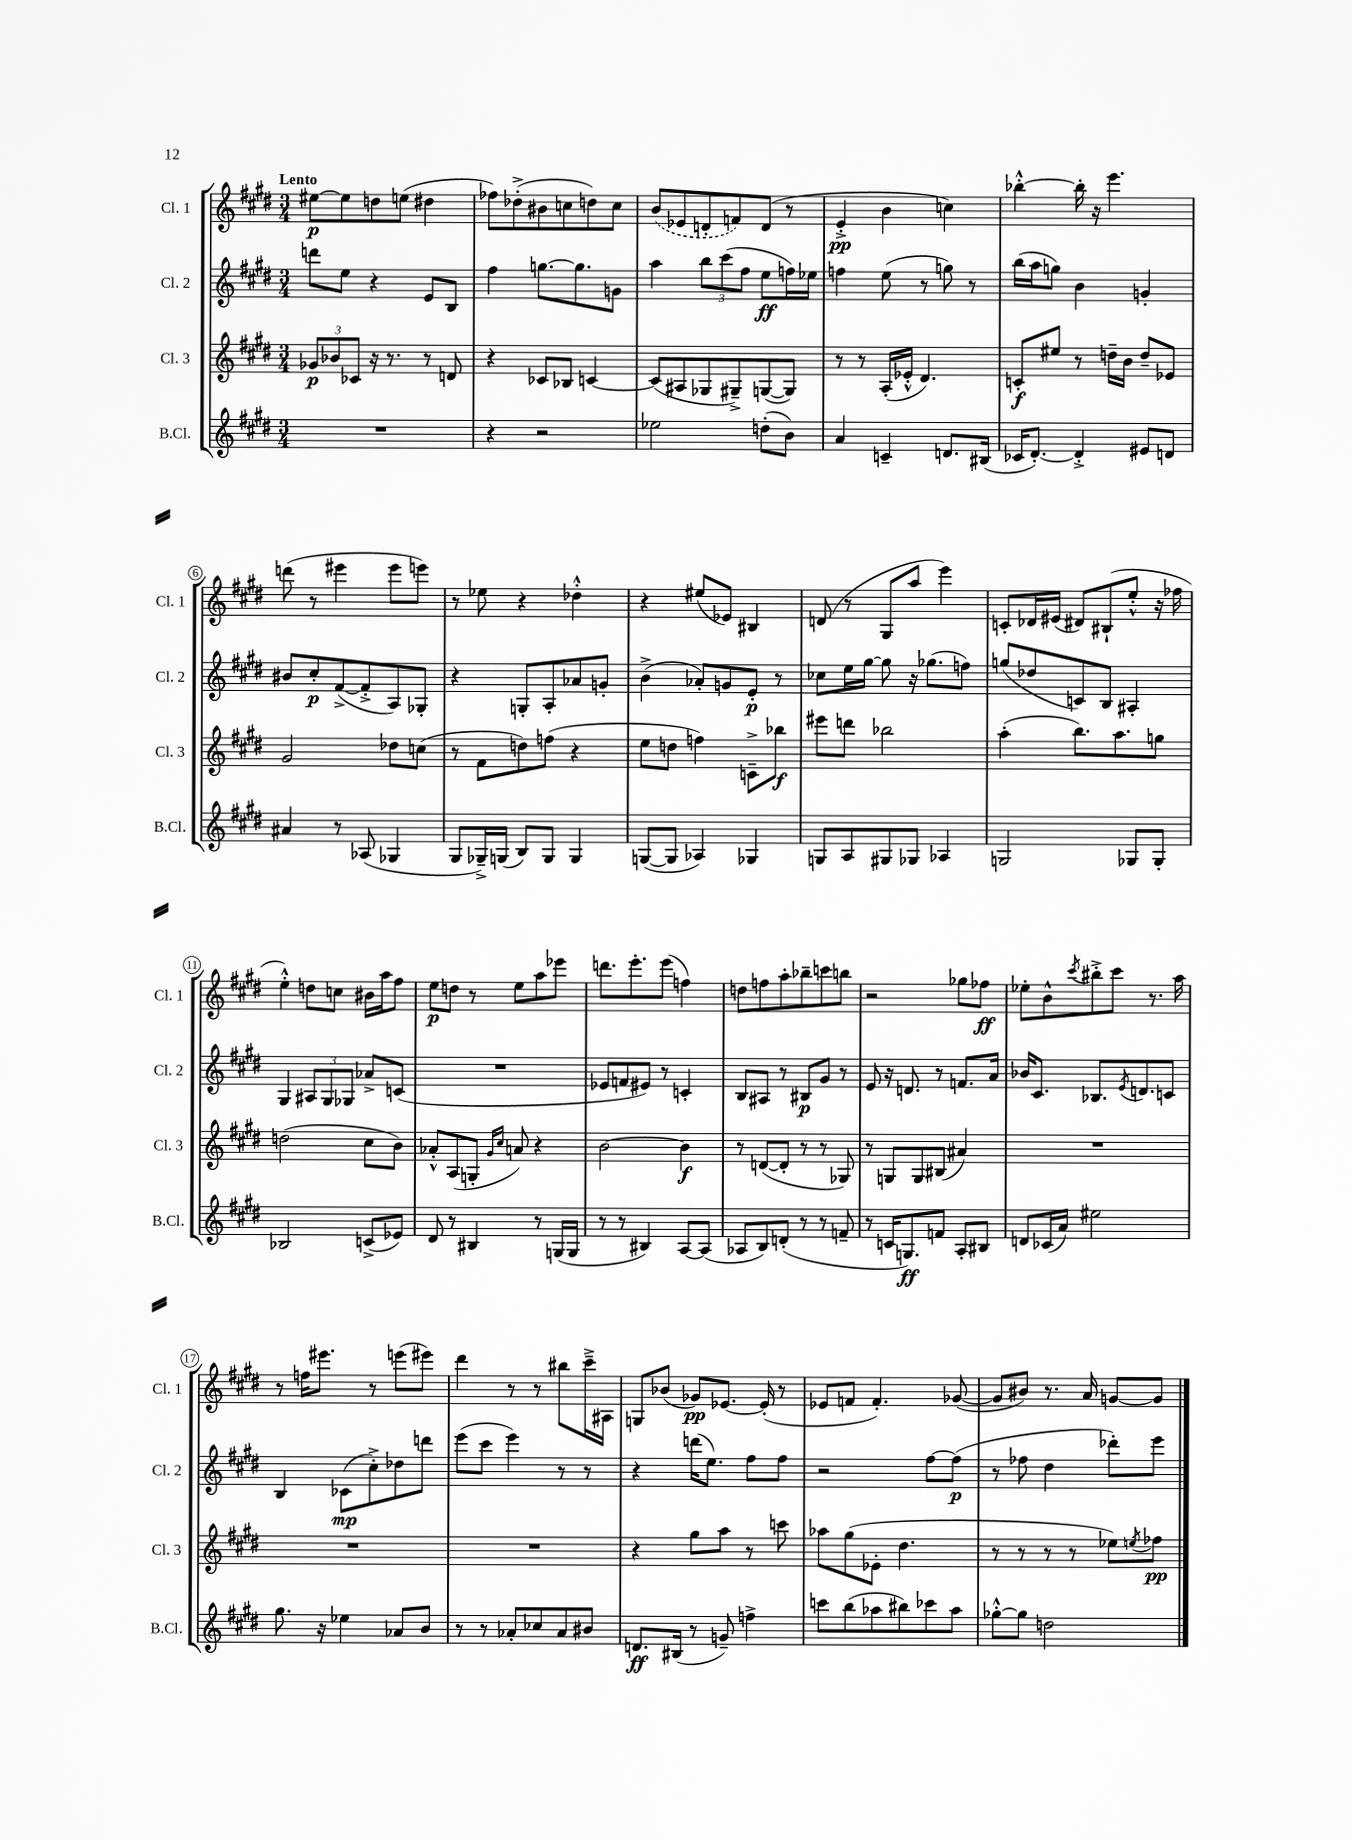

**kern	**dynam	**kern	**dynam	**kern	**dynam	**kern	**dynam
*part4	*part4	*part3	*part3	*part2	*part2	*part1	*part1
*staff4	*staff4	*staff3	*staff3	*staff2	*staff2	*staff1	*staff1
*I"B.Cl.	*	*I"Cl. 3	*	*I"Cl. 2	*	*I"Cl. 1	*
*I'B.Cl.	*	*I'Cl. 3	*	*I'Cl. 2	*	*I'Cl. 1	*
*clefG2	*	*clefG2	*	*clefG2	*	*clefG2	*
*k[f#c#g#d#]	*	*k[f#c#g#d#]	*	*k[f#c#g#d#]	*	*k[f#c#g#d#]	*
*M3/4	*	*M3/4	*	*M3/4	*	*M3/4	*
=1	=1	=1	=1	=1	=1	=1	=1
!	!	!	!	!	!	!LO:TX:a:B:t=Lento	!
2.r	.	12g-X/L	p	8dddn\L	.	[8ee#X\L	p
.	.	12b-X/	.	.	.	.	.
.	.	.	.	8ee\J	.	8ee#\]	.
.	.	12c-X/J	.	.	.	.	.
.	.	16r	.	4r	.	8ddn\	.
.	.	8.r	.	.	.	.	.
.	.	.	.	.	.	(8een\J	.
.	.	8r	.	8e/L	.	4dd#X\	.
.	.	8dn/	.	8B/J	.	.	.
=2	=2	=2	=2	=2	=2	=2	=2
4r	.	4r	.	4ff#\	.	8ff-X\L)	.
.	.	.	.	.	.	(8dd-X'^\	.
2r	.	8c-X/L	.	[8.ggn\L	.	8b#X\	.
.	.	8B-X/J	.	.	.	8ccn\	.
.	.	.	.	8.gg\]	.	.	.
.	.	[4cn/	.	.	.	8ddn\)	.
.	.	.	.	8gn\J	.	8cc\J	.
=3	=3	=3	=3	=3	=3	=3	=3
2ee-X\	.	(8c/L]	.	4aa\	.	(8b/L	.
.	.	8A#X/	.	.	.	8e-X/	.
.	.	8G-X/	.	12bb\L	.	8dn'/	.
.	.	.	.	(12ccc#\	.	.	.
.	.	8G#X~^/)	.	.	.	8fn/)	.
.	.	.	.	12ff#\J	.	.	.
(8ddn'\L	.	([8Gn/	.	8ee\L	ff	(8d/J	.
8b\J)	.	8G/J])	.	16ffn\L)	.	8r	.
.	.	.	.	16ee-X\JJ	.	.	.
=4	=4	=4	=4	=4	=4	=4	=4
4a/	.	8r	.	4ffn\	.	4e'^/	pp
.	.	8r	.	.	.	.	.
4cn~/	.	(16A'/LL	.	(8ee\	.	4b\	.
.	.	16e-X'^^/JJ	.	.	.	.	.
.	.	4.d#/)	.	8r	.	.	.
8.dn/L	.	.	.	8ggn\)	.	4ccn\)	.
.	.	.	.	8r	.	.	.
(16B#X/Jk	.	.	.	.	.	.	.
=5	=5	=5	=5	=5	=5	=5	=5
16c-X/KL	.	8cn'/L	f	(16bb\LL	.	[4bb-X'^^\	.
[8.d#'/J)	.	.	.	16aa\J	.	.	.
.	.	8ee#X/J	.	8ggn\J)	.	.	.
4d#'^/]	.	8r	.	4b\	.	16bb-'\]	.
.	.	.	.	.	.	16r	.
.	.	16ddn~\LL	.	.	.	4.eee\	.
.	.	16b\JJ	.	.	.	.	.
8e#X/L	.	8dd~/L	.	4gn'/	.	.	.
8dn/J	.	8e-X/J	.	.	.	.	.
!!LO:LB:g=z
=6	=6	=6	=6	=6	=6	=6	=6
4a#X/	.	2g#/	.	8b#X/L	.	(8dddn\	.
.	.	.	.	8cc#'/	p	8r	.
8r	.	.	.	([8f#^/	.	4eee#X\	.
(8A-X/	.	.	.	8f#'^/]	.	.	.
4G-X/	.	8dd-X\L	.	8A/)	.	8eee#\L	.
.	.	(8ccn\J	.	8G-X'/J	.	8eeen\J)	.
=7	=7	=7	=7	=7	=7	=7	=7
8G#/L	.	8r	.	4r	.	8r	.
16G-X~^/L)	.	8f#\L	.	.	.	8ee-X\	.
(16Gn/JJ	.	.	.	.	.	.	.
8B/L)	.	8ddn\)	.	8Gn'/L	.	4r	.
8G/J	.	(8ffn\J	.	8A'/	.	.	.
4G/	.	4r	.	8a-X/	.	4dd-X'^^\	.
.	.	.	.	8gn'/J	.	.	.
=8	=8	=8	=8	=8	=8	=8	=8
([8Gn/L	.	8ee\L	.	(4b^\	.	4r	.
8G/J]	.	8ddn\J	.	.	.	.	.
4A-X/)	.	4ffn\)	.	8a-X'/L)	.	(8ee#X/L	.
.	.	.	.	8gn/	.	8e-X/J)	.
4G-X/	.	8cn~^\L	.	8e'/J	p	4B#X/	.
.	.	8bb-X\J	f	8r	.	.	.
=9	=9	=9	=9	=9	=9	=9	=9
8Gn/L	.	8eee#X\L	.	8cc-X\L	.	(8dn/	.
8A/	.	8dddn\J	.	16ee\L	.	8r	.
.	.	.	.	[16gg#\JJ	.	.	.
8G#X/	.	2bb-X\	.	8gg#\]	.	8G#/L	.
8G-X/J	.	.	.	16r	.	8aa/J	.
.	.	.	.	(8.gg-X\L	.	.	.
4A-X/	.	.	.	.	.	4eee\)	.
.	.	.	.	8ffn\J)	.	.	.
=10	=10	=10	=10	=10	=10	=10	=10
2Gn/	.	(4aa'\	.	(8ggn/L	.	8cn'/L	.
.	.	.	.	8dd-X/	.	16d-X/L	.
.	.	.	.	.	.	(16e#X/JJ	.
.	.	8.bb\L)	.	8cn/)	.	8d#X/L)	.
.	.	.	.	8B/J	.	(8B#X`/	.
.	.	8.aa\	.	.	.	.	.
8G-X/L	.	.	.	4A#X'/	.	8ee'^^/J	.
8G-'/J	.	8ggn\J	.	.	.	16r	.
.	.	.	.	.	.	16ff-X\	.
!!LO:LB:g=z
=11	=11	=11	=11	=11	=11	=11	=11
2B-X/	.	(2ddn\	.	4G#/	.	4ee'^^\)	.
.	.	.	.	12A#X/L	.	8ddn\L	.
.	.	.	.	12G#/	.	.	.
.	.	.	.	.	.	8ccn\J	.
.	.	.	.	12G-X/J	.	.	.
(8cn^/L	.	8cc#\L	.	8a-X^/L	.	16b#X\LL	.
.	.	.	.	.	.	16aa\J	.
8e-X/J)	.	8b\J)	.	(8cn/J	.	8ff#\J	.
=12	=12	=12	=12	=12	=12	=12	=12
8d#/	.	8a-X'^^/L	.	2.r	.	8ee\L	p
8r	.	(8A/	.	.	.	8ddn\J	.
4B#X/	.	8Gn'/J	.	.	.	8r	.
.	.	16qqg#/LL	.	.	.	.	.
.	.	16qqcc#/JJ	.	.	.	.	.
.	.	8an/)	.	.	.	8ee\L	.
8r	.	4r	.	.	.	8aa\	.
(16Gn/LL	.	.	.	.	.	8eee-X\J	.
16G/JJ	.	.	.	.	.	.	.
=13	=13	=13	=13	=13	=13	=13	=13
8r	.	[2b\	.	8e-X/L	.	8.dddn\L	.
8r	.	.	.	8fn/	.	.	.
.	.	.	.	.	.	8.eee'\	.
4B#X/)	.	.	.	8e#X/J)	.	.	.
.	.	.	.	8r	.	(8eee\J	.
[8A/L	.	4b\]	f	4cn'/	.	4ffn\)	.
(8A/J]	.	.	.	.	.	.	.
=14	=14	=14	=14	=14	=14	=14	=14
8A-X/L	.	8r	.	8B/L	.	8ddn\L	.
8B/)	.	([8dn/L	.	8A#X/J	.	8ffn\	.
(8dn'/J	.	8d'/J]	.	8r	.	8aa'\	.
8r	.	8r	.	8B#X/L	p	8bb-X~\	.
8r	.	8r	.	8g#/J	.	8cccn\	.
8fn~/	.	8G-X/)	.	8r	.	8bbn\J	.
=15	=15	=15	=15	=15	=15	=15	=15
8r	.	8r	.	8e/	.	2r	.
16cn/KL	.	8Gn/L	.	16r	.	.	.
8.Gn/)	ff	.	.	8.dn/	.	.	.
.	.	8G/	.	.	.	.	.
8fn/J	.	(8B#X/J	.	8r	.	.	.
8A'/L	.	4a#X/)	.	8.fn/L	.	8gg-X\L	.
8B#X/J	.	.	.	.	.	8ff-X\J	ff
.	.	.	.	16a/Jk	.	.	.
=16	=16	=16	=16	=16	=16	=16	=16
8dn/L	.	2.r	.	16b-X/KL	.	8ee-X'\L	.
.	.	.	.	8.c#/J	.	.	.
(16c-X/L	.	.	.	.	.	8b^^\	.
16a/JJ)	.	.	.	.	.	.	.
.	.	.	.	.	.	8qccc#/	.
2ee#X\	.	.	.	8.B-X/L	.	8bb#X'^\	.
.	.	.	.	.	.	8ccc#\J	.
.	.	.	.	8qe/	.	.	.
.	.	.	.	8.dn/	.	.	.
.	.	.	.	.	.	8.r	.
.	.	.	.	8cn/J	.	.	.
.	.	.	.	.	.	16aa\	.
!!LO:LB:g=z
=17	=17	=17	=17	=17	=17	=17	=17
8.gg#\	.	2.r	.	4B/	.	8r	.
.	.	.	.	.	.	16ffn\KL	.
16r	.	.	.	.	.	8.eee#X\J	.
4ee-X\	.	.	.	(8c-X\L	mp	.	.
.	.	.	.	8cc#'^\)	.	8r	.
8a-X/L	.	.	.	8dd-X\	.	(8eeen\L	.
8b/J	.	.	.	8dddn\J	.	8eee#X\J)	.
=18	=18	=18	=18	=18	=18	=18	=18
8r	.	2.r	.	(8eee\L	.	4ddd#\	.
8r	.	.	.	8ccc#\J	.	.	.
8a-X'/L	.	.	.	4eee\)	.	8r	.
8cc-X/	.	.	.	.	.	8r	.
8a-/	.	.	.	8r	.	8bb#X\L	.
8b#X/J	.	.	.	8r	.	16ccc#~^\L	.
.	.	.	.	.	.	16A#X\JJ	.
=19	=19	=19	=19	=19	=19	=19	=19
8.dn/L	ff	4r	.	4r	.	8Gn/L	.
.	.	.	.	.	.	(8b-X/J	.
(16B#X/Jk	.	.	.	.	.	.	.
8r	.	8gg#\L	.	(16dddn\KL	.	8g-X/L)	pp
.	.	.	.	8.ee\J)	.	.	.
8gn~/)	.	8aa\J	.	.	.	[8.e-X/J	.
4ffn^\	.	8r	.	8ff#\L	.	.	.
.	.	.	.	.	.	(16e-'/]	.
.	.	8cccn\	.	8ff#\J	.	8r	.
=20	=20	=20	=20	=20	=20	=20	=20
8cccn\L	.	8aa-X\L	.	2r	.	8e-X/L	.
(8bb\	.	(8gg#\	.	.	.	8fn/J	.
8aa-X\	.	8e-X'\J	.	.	.	4.f'/)	.
8bb#X\)	.	4.dd#\	.	.	.	.	.
8ccc-X\	.	.	.	[8ff#\L	.	.	.
8aa-\J	.	.	.	(8ff#\J]	p	([8g-X/	.
=21	=21	=21	=21	=21	=21	=21	=21
[8gg-X'^^\L	.	8r	.	8r	.	8g-/L]	.
8gg-\J]	.	8r	.	8ff-X\	.	8b#X/J)	.
2ddn\	.	8r	.	4dd#\	.	8.r	.
.	.	8r	.	.	.	.	.
.	.	.	.	.	.	16a/	.
.	.	8ee-X\L)	.	8ddd-X'\L)	.	[8gn/L	.
.	.	8qeen/	.	.	.	.	.
.	.	8ff-X\J	pp	8eee\J	.	8g/J]	.
==	==	==	==	==	==	==	==
*-	*-	*-	*-	*-	*-	*-	*-
